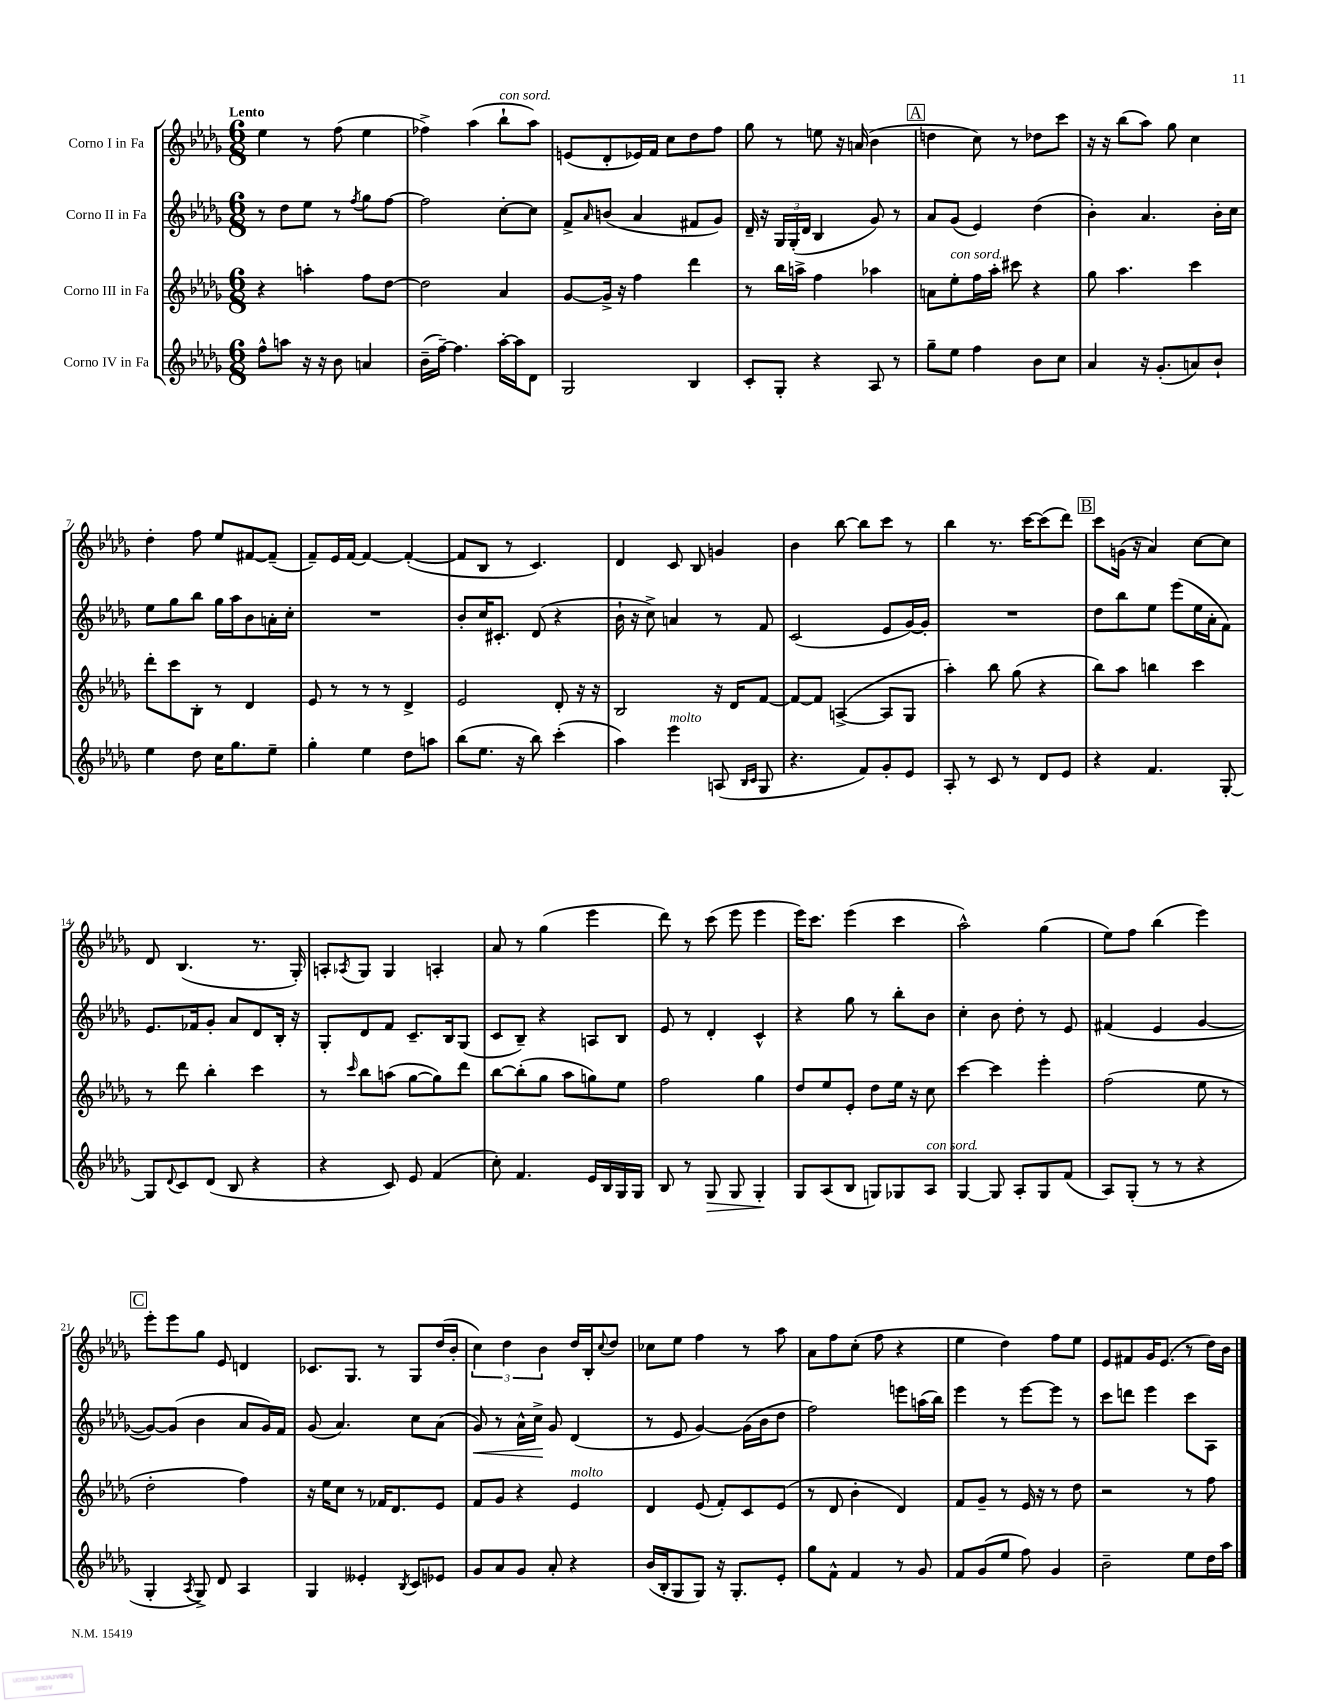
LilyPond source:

<<
\new StaffGroup <<
\new Staff = "s0" \with { instrumentName = "Corno I in Fa" } {
    \clef treble \key des \major \numericTimeSignature \time 6/8 \tempo "Lento"
    ees''4 r8 f''8( ees''4 |
    fes''4->) aes''4( bes''8-!^\markup { \italic "con sord." } aes''8) |
    e'8( des'8-. ees'16) f'16 c''8 des''8 f''8 |
    ges''8 r8 e''8 r16 a'16( bes'4 |
    \mark \markup { \box "A" } d''4 c''8) r8 des''8 c'''8 |
    r16 r16 bes''8( aes''8) ges''8 c''4 |
    des''4-. f''8 ees''8 fis'8~ fis'8--( |
    f'8--) ees'16 f'16~ f'4~ f'4~-.( |
    f'8 bes8 r8 c'4.) |
    des'4 c'8 bes8 g'4 |
    bes'4 bes''8~ bes''8 c'''8 r8 |
    bes''4 r8. c'''16~ c'''8( des'''8) |
    \mark \markup { \box "B" } c'''8 g'16( r16 aes'4) c''8~ c''8 |
    des'8 bes4.( r8. ges16-.) |
    a8-. \acciaccatura { aes8 } ges8 ges4 a4-. |
    aes'8 r8 ges''4( ees'''4 |
    des'''8) r8 c'''8( ees'''8 ees'''4 |
    ees'''16) c'''8. ees'''4( c'''4 |
    aes''2-^) ges''4( |
    ees''8) f''8 bes''4( ees'''4) |
    \mark \markup { \box "C" } ees'''8-. ees'''8 ges''8 ees'8 d'4 |
    ces'8. ges8. r8 ges8 des''16( bes'16-. |
    \tuplet 3/2 { c''4) des''4 bes'4 } des''16 bes16-. \appoggiatura { c''8 } des''8 |
    ces''8 ees''8 f''4 r8 aes''8 |
    aes'8 f''8 c''8-.( f''8 r4 |
    ees''4 des''4) f''8 ees''8 |
    ees'8 fis'8 ges'16 ees'8.( r8 des''16) bes'16 \bar "|." |
}
\new Staff = "s1" \with { instrumentName = "Corno II in Fa" } {
    \clef treble \key des \major \numericTimeSignature \time 6/8
    r8 des''8 ees''8 r8 \acciaccatura { f''8 } ges''8 f''8~ |
    f''2 c''8~-. c''8 |
    f'8-> \grace { aes'16 } b'8( aes'4 fis'8 ges'8) |
    des'16-- r16 \tuplet 3/2 { ges16 ges16-.( des'16 } bes4 ges'8) r8 |
    \mark \markup { \box "A" } aes'8 ges'8( ees'4) des''4( |
    bes'4-.) aes'4. bes'16-. c''16 |
    ees''8 ges''8 bes''8 ges''16 aes''16 bes'8 a'16-. c''16-. |
    R2. |
    bes'8-. c''16 cis'8.-. des'8( r4 |
    bes'16-! r16 c''8->) a'4 r8 f'8 |
    c'2( ees'8 ges'16~) ges'16-. |
    R2. |
    \mark \markup { \box "B" } des''8 bes''8 ees''8 ees'''8( ees''16 aes'16-. f'8) |
    ees'8. fes'16 ges'8-. aes'8 des'8 bes16-. r16 |
    ges8-. des'8 f'8 c'8.-- bes16 ges8( |
    c'8 bes8--) r4 a8 bes8 |
    ees'8 r8 des'4-. c'4-^ |
    r4 ges''8 r8 bes''8-. bes'8 |
    c''4-. bes'8 des''8-. r8 ees'8 |
    fis'4( ees'4 ges'4~ |
    \mark \markup { \box "C" } ges'8~) ges'8( bes'4 aes'8 ges'16) f'16 |
    ges'8( aes'4.) c''8 aes'8( |
    ges'8\<) r8 aes'16-^ c''16->\! ges'8 des'4( |
    r8 ees'8 ges'4~) ges'16( bes'16 des''8 |
    f''2) e'''8 a''16( bes''16) |
    ees'''4 r8 ees'''8~ ees'''8 r8 |
    c'''8 d'''8 ees'''4 c'''8 aes8 \bar "|." |
}
\new Staff = "s2" \with { instrumentName = "Corno III in Fa" } {
    \clef treble \key des \major \numericTimeSignature \time 6/8
    r4 a''4-. f''8 des''8~ |
    des''2 aes'4 |
    ges'8~ ges'16-> r16 f''4 des'''4 |
    r8 bes''16 a''16-> f''4 aes''4 |
    \mark \markup { \box "A" } a'8 ees''8-.^\markup { \italic "con sord." } f''16 aes''16-. cis'''8 r4 |
    ges''8 aes''4. c'''4 |
    des'''8-. c'''8 bes8-. r8 des'4 |
    ees'8 r8 r8 r8 des'4-> |
    ees'2 des'8-. r16 r16 |
    bes2 r16 des'16 f'8~ |
    f'8~ f'8 a4~->( a8 ges8 |
    aes''4-.) bes''8 ges''8( r4 |
    \mark \markup { \box "B" } bes''8) aes''8 b''4 c'''4 |
    r8 des'''8 bes''4-. c'''4 |
    r8 \grace { c'''16 } bes''8 a''8( ges''8~ ges''8) des'''8 |
    bes''8~ bes''8-.( ges''8 aes''8 g''8) ees''8 |
    f''2 ges''4 |
    des''8 ees''8 ees'8-. des''8 ees''16 r16 c''8 |
    c'''4~ c'''4 ees'''4-. |
    f''2( ees''8 r8 |
    \mark \markup { \box "C" } des''2-. f''4) |
    r16 ees''16 c''8 r8 fes'16 des'8. ees'8 |
    f'8 ges'8 r4 ees'4^\markup { \italic "molto" } |
    des'4 ees'8( f'8-.) c'8 ees'8( |
    r8 des'8 bes'4-. des'4) |
    f'8 ges'8-- r8 ees'16 r16 r8 des''8 |
    r2 r8 f''8 \bar "|." |
}
\new Staff = "s3" \with { instrumentName = "Corno IV in Fa" } {
    \clef treble \key des \major \numericTimeSignature \time 6/8
    f''8-^ a''8 r16 r16 bes'8 a'4 |
    bes'16--( f''16~--) f''4. aes''16~-. aes''16 des'8 |
    ges2 bes4 |
    c'8-. ges8-. r4 aes8 r8 |
    \mark \markup { \box "A" } ges''8-- ees''8 f''4 bes'8 c''8 |
    aes'4 r16 ges'8.-.( a'8) bes'8-! |
    ees''4 des''8 c''16 ges''8. ees''8-- |
    ges''4-. ees''4 des''8 a''8 |
    bes''8( ees''8. r16 bes''8) c'''4-.( |
    aes''4) ees'''4^\markup { \italic "molto" } a8( \grace { bes16 c'16 } ges8 |
    r4. f'8) ges'8-. ees'8 |
    aes8-. r8 c'8 r8 des'8 ees'8 |
    \mark \markup { \box "B" } r4 f'4. ges8~-. |
    ges8 \appoggiatura { des'8 } c'8 des'8( bes8 r4 |
    r4 c'8) ees'8 f'4( |
    c''8-.) f'4. ees'16 bes16 ges16 ges16 |
    bes8 r8 ges8\> ges8 ges4-.\! |
    ges8 aes8( bes8 g8) ges8 aes8^\markup { \italic "con sord." } |
    ges4~ ges8 aes8-. ges8 f'8( |
    aes8) ges8-.( r8 r8 r4 |
    \mark \markup { \box "C" } ges4-. \acciaccatura { aes8 } ges8->) des'8 aes4 |
    ges4 eeses'4-. \acciaccatura { bes8 } c'8 ees'8 |
    ges'8 aes'8 ges'8 aes'8-. r4 |
    bes'16( bes16-. ges8 ges8) r16 ges8.-. ees'8-. |
    ges''8 f'8-^ f'4 r8 ges'8 |
    f'8 ges'8( ees''8 f''8) ges'4 |
    bes'2-- ees''8 des''16 aes''16 \bar "|." |
}
>>
>>
